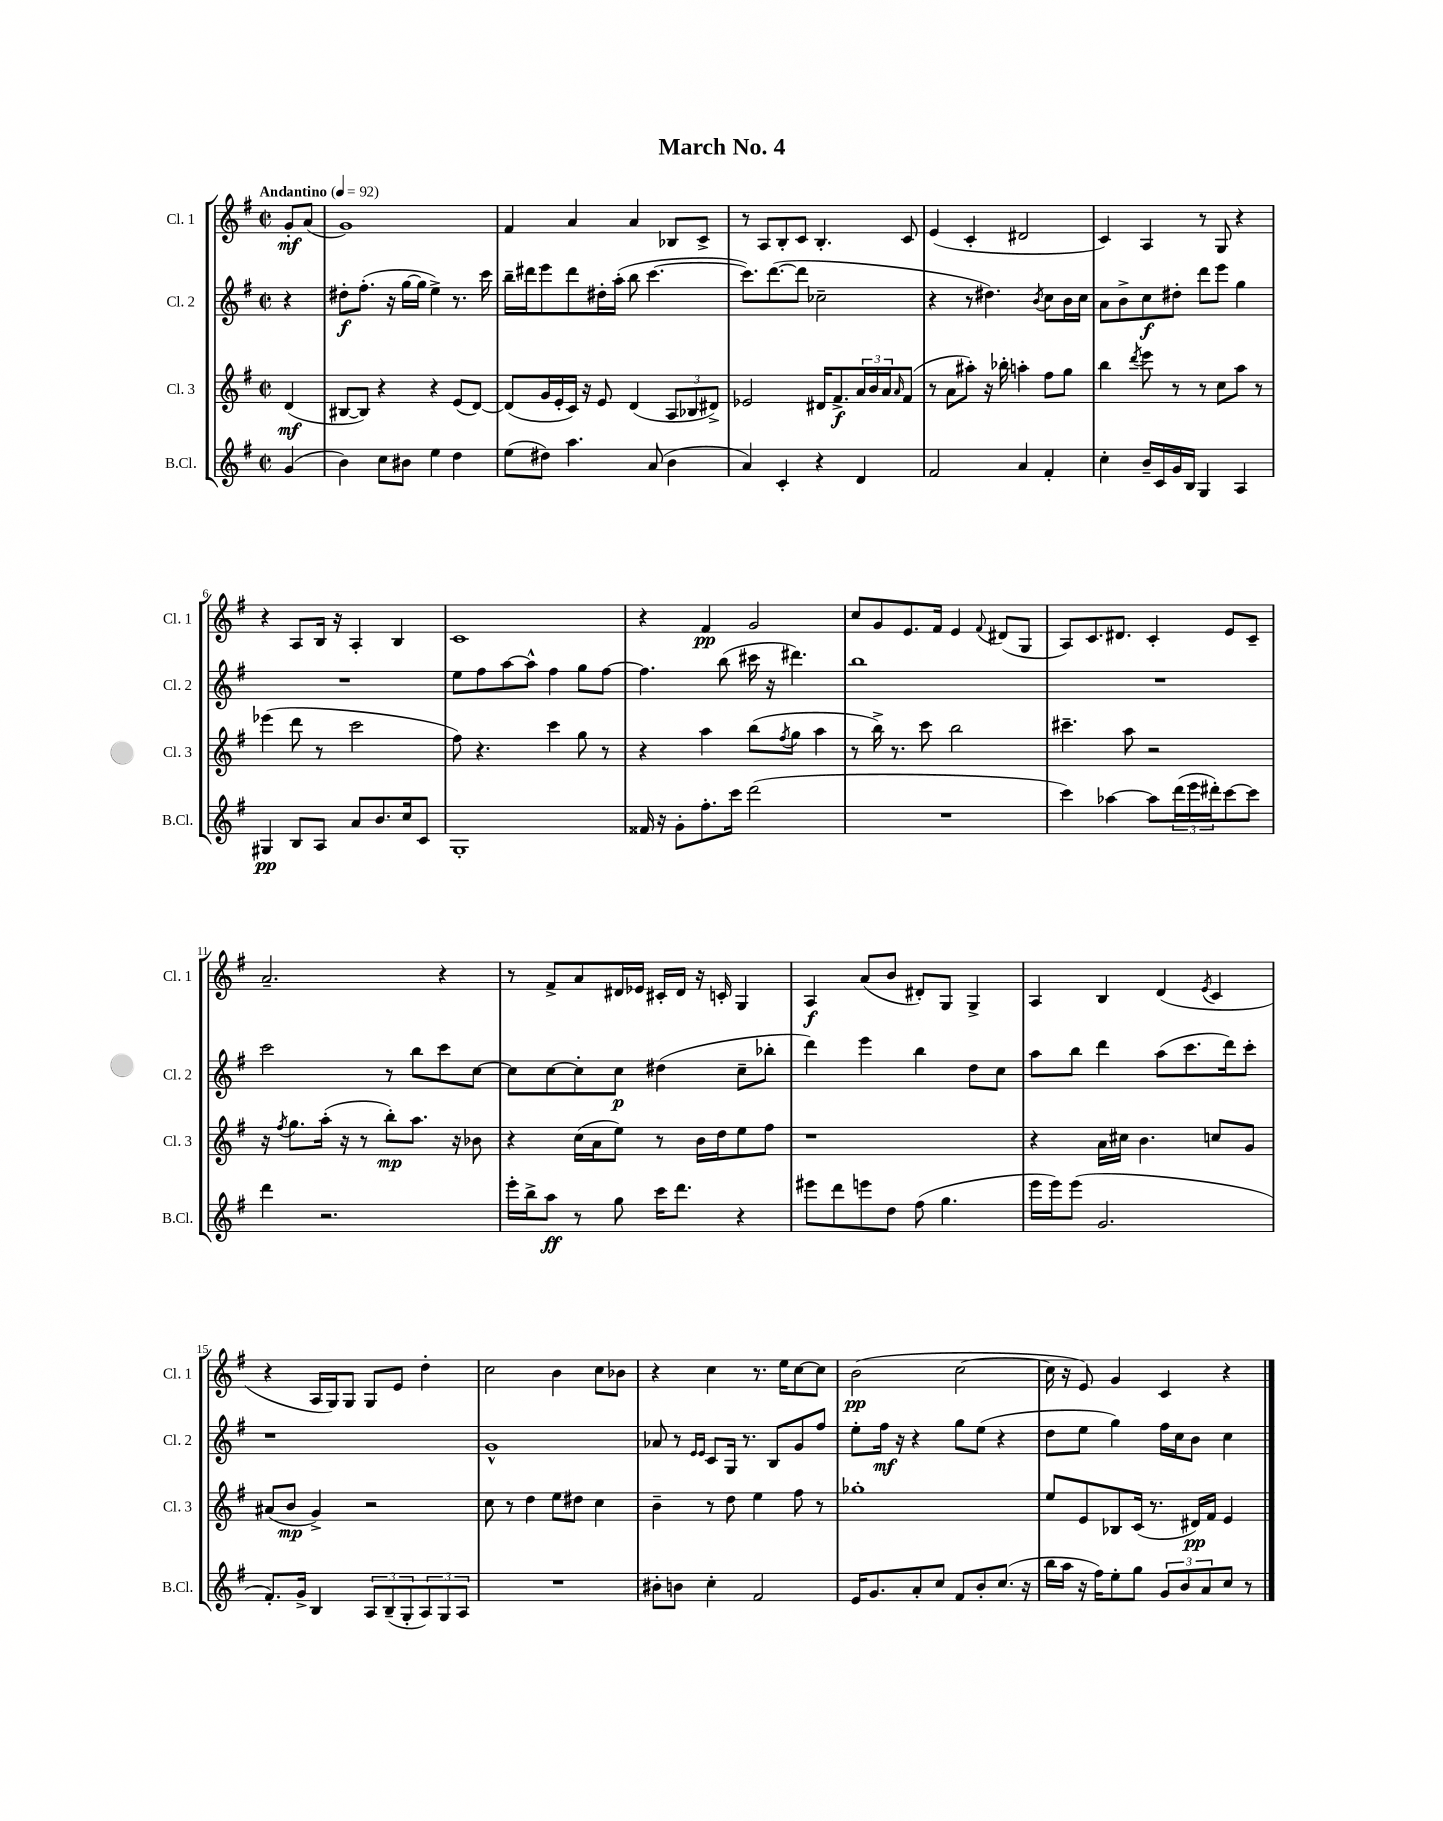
\header { title = "March No. 4" }
<<
\new StaffGroup <<
\new Staff = "s0" \with { instrumentName = "Cl. 1" shortInstrumentName = "Cl. 1" } {
    \clef treble \key g \major \defaultTimeSignature \time 2/2 \partial 4 \tempo "Andantino" 4 = 92
    g'8-.\mf a'8( |
    g'1) |
    fis'4 a'4 a'4 bes8 c'8-> |
    r8 a8 b8-. c'8 b4.-. c'8 |
    e'4( c'4-. dis'2 |
    c'4) a4 r8 g8 r4 |
    r4 a8 b16 r16 a4-. b4 |
    c'1 |
    r4 fis'4\pp g'2 |
    c''8 g'8 e'8. fis'16 e'4 \appoggiatura { fis'8 } dis'8( g8 |
    a8) c'8. dis'8. c'4-. e'8 c'8-- |
    a'2.-- r4 |
    r8 fis'8-> a'8 dis'16 ees'16 cis'16-. dis'16 r16 c'16-. g4 |
    a4\f a'8( b'8 dis'8-.) g8 g4-> |
    a4 b4 d'4( \acciaccatura { e'8 } c'4 |
    r4 a16 g16) g8 g8 e'8 d''4-. |
    c''2 b'4 c''8 bes'8 |
    r4 c''4 r8. e''16 c''8~ c''8 |
    b'2\pp( c''2~ |
    c''16 r16 e'8) g'4 c'4 r4 \bar "|." |
}
\new Staff = "s1" \with { instrumentName = "Cl. 2" shortInstrumentName = "Cl. 2" } {
    \clef treble \key g \major \defaultTimeSignature \time 2/2 \partial 4
    r4 |
    dis''8-.\f fis''8.-.( r16 g''16~ g''16 e''4->) r8. c'''16 |
    b''16-- dis'''16 e'''8 dis'''8 dis''16-. a''16-.( b''8 c'''4.~ |
    c'''8.) d'''8.~( d'''8 ces''2-- |
    r4 r8 dis''4.) \acciaccatura { b'8 } c''8 b'16 c''16 |
    a'8 b'8-> c''8\f dis''8-. d'''8 e'''8 g''4 |
    R1 |
    e''8 fis''8 a''8~ a''8-^ fis''4 g''8 fis''8~ |
    fis''4. b''8( cis'''16 r16 dis'''4.) |
    b''1 |
    R1 |
    c'''2 r8 b''8 c'''8 c''8~ |
    c''8 c''8~ c''8-. c''8\p dis''4( c''8-- bes''8-. |
    d'''4) e'''4 b''4 d''8 c''8 |
    a''8 b''8 d'''4 a''8( c'''8. d'''16) c'''8-. |
    r1 |
    g'1-^ |
    aes'8 r8 \grace { e'16 e'16 } c'8 g16 r8. b8 g'8 fis''8 |
    e''8-. fis''16\mf r16 r4 g''8 e''8( r4 |
    d''8 e''8 g''4) fis''16 c''16 b'8 c''4 \bar "|." |
}
\new Staff = "s2" \with { instrumentName = "Cl. 3" shortInstrumentName = "Cl. 3" } {
    \clef treble \key g \major \defaultTimeSignature \time 2/2 \partial 4
    d'4\mf( |
    bis8~ bis8) r4 r4 e'8( d'8~) |
    d'8( g'16 e'16-. c'16) r16 e'8 d'4( \tuplet 3/2 { a8 bes8 dis'8->) } |
    ees'2 dis'16 fis'8.->\f \tuplet 3/2 { a'16 b'16 a'16 } \grace { a'16 } fis'8( |
    r8 a'8 ais''8-.) r16 bes''16-. a''4-. fis''8 g''8 |
    b''4 \acciaccatura { d'''8 } e'''8 r8 r8 c''8 a''8 r8 |
    ees'''4( d'''8 r8 c'''2 |
    fis''8) r4. c'''4 g''8 r8 |
    r4 a''4 b''8( \acciaccatura { fis''8 } g''8 a''4 |
    r8 b''16->) r8. c'''8 b''2 |
    cis'''4.-- a''8 r2 |
    r16 \acciaccatura { fis''8 } g''8. a''16-.( r16 r8 b''8-.\mp) a''8. r16 bes'8 |
    r4 c''16( a'16 e''8) r8 b'16 d''16 e''8 fis''8 |
    r1 |
    r4 a'16 cis''16 b'4. c''8 g'8 |
    ais'8( b'8\mp g'4->) r2 |
    c''8 r8 d''4 e''8 dis''8 c''4 |
    b'4-- r8 d''8 e''4 fis''8 r8 |
    ges''1-. |
    e''8 e'8 bes8 c'16( r8. dis'16\pp) fis'16 e'4 \bar "|." |
}
\new Staff = "s3" \with { instrumentName = "B.Cl." shortInstrumentName = "B.Cl." } {
    \clef treble \key g \major \defaultTimeSignature \time 2/2 \partial 4
    g'4( |
    b'4) c''8 bis'8 e''4 d''4 |
    e''8( dis''8) a''4. a'8( b'4 |
    a'4) c'4-. r4 d'4 |
    fis'2 a'4 fis'4-. |
    c''4-. b'16-- c'16 g'16 b16 g4 a4 |
    gis4\pp b8 a8 a'8 b'8. c''16 c'8 |
    g1-. |
    fisis'16 r16 g'8-. fis''8.-. c'''16 d'''2( |
    R1 |
    c'''4) aes''4~ aes''8 \tuplet 3/2 { d'''16( e'''16 dis'''16-.) } c'''8~ c'''8 |
    d'''4 r2. |
    e'''16-. b''16-> a''8\ff r8 g''8 c'''16 d'''8. r4 |
    eis'''8 d'''8 e'''8 d''8 fis''8( g''4. |
    e'''16 e'''16) e'''8( g'2. |
    fis'8.-.) g'16-> b4 \tuplet 3/2 { a8 b8--( g8-. } \tuplet 3/2 { a8) g8 a8 } |
    R1 |
    bis'8-. b'8 c''4-. fis'2 |
    e'16 g'8. a'8-. c''8 fis'8 b'8-. c''8.( r16 |
    b''16 a''16 r16 fis''16) e''8-. g''8 \tuplet 3/2 { g'8 b'8 a'8 } c''8 r8 \bar "|." |
}
>>
>>
